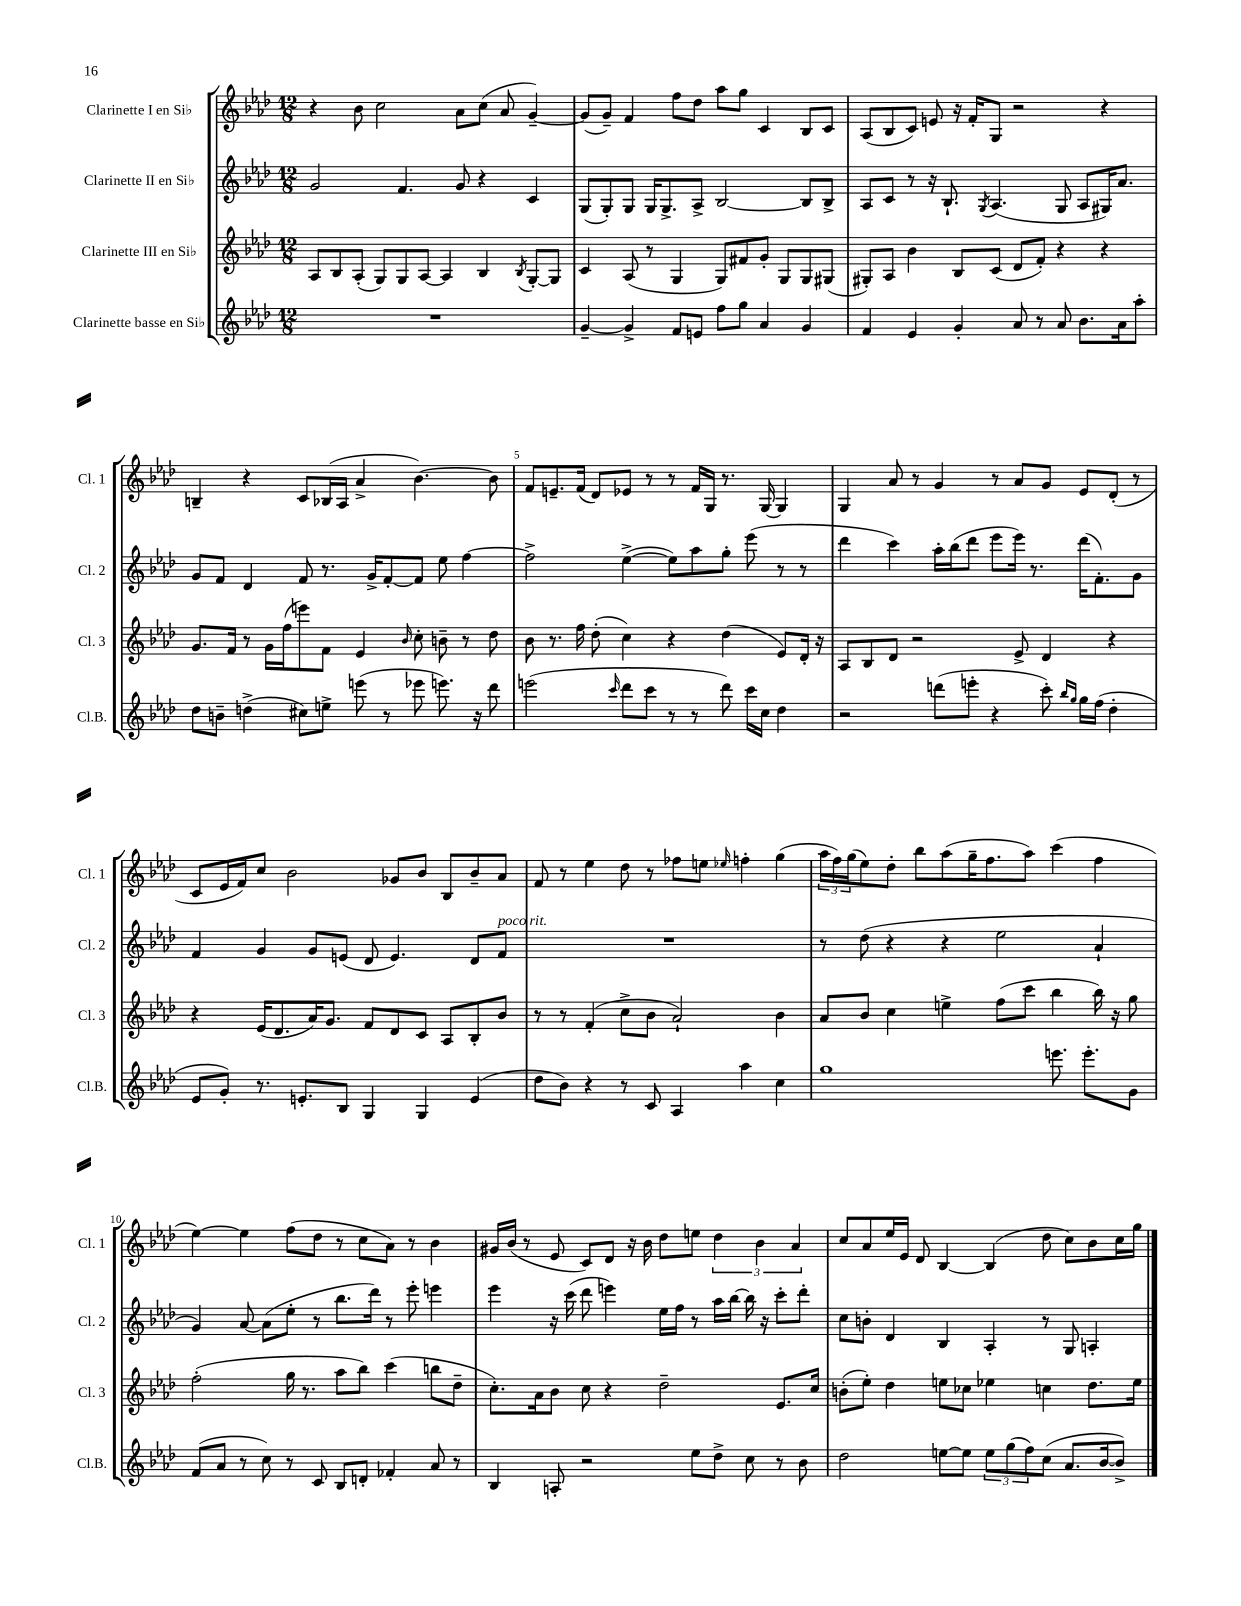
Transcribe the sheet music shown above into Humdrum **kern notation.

**kern	**kern	**kern	**kern
*staff4	*staff3	*staff2	*staff1
*clefG2	*clefG2	*clefG2	*clefG2
*k[b-e-a-d-]	*k[b-e-a-d-]	*k[b-e-a-d-]	*k[b-e-a-d-]
*M12/8	*M12/8	*M12/8	*M12/8
1.r	8A-/L	2g/	4r
.	8B-/	.	.
.	(8A-'/J	.	8b-\
.	8G/L)	.	2cc\
.	8G/	4.f/	.
.	[8A-/J	.	.
.	4A-/]	.	.
.	.	8g/	8a-\L
.	4B-/	4r	(8cc\J
.	.	.	8a-/
.	8qB-/	.	.
.	[8G'/L	4c/	[4g~/)
.	8G/]J	.	.
=	=	=	=
[4g~/	4c/	(8G/L	(8g/]L
.	.	8G'/)	8g~/J)
4g^/]	(8A-/	8G/J	4f/
.	8r	16G/LK	.
.	.	8.G^/	.
8f/L	4G/	.	8ff\L
8e/J	.	8A-^/J	8dd-\J
8ff\L	8G/L)	[2B-/	8aa-\L
8gg\J	8f#/	.	8gg\J
4a-/	8g'/J	.	4c/
.	8G/L	.	.
4g/	8G/	8B-/]L	8B-/L
.	(8G#/J	8B-^/J	8c/J
=	=	=	=
4f/	8G#'/L)	8A-/L	(8A-/L
.	8A-/J	8c/J	8B-/
4e-/	4b-\	8r	8c/J)
.	.	16r	8e/
.	.	8.B-`/	.
4g'/	8B-/L	.	16r
.	.	.	16f'/LK
.	.	8qG/	.
.	(8c/J	(4.A-/	8G/J
8a-/	8d-/L	.	2r
8r	8f'/J)	.	.
8a-/	4r	8G/	.
8.b-\L	.	8A-/L	.
.	4r	16G#/K)	4r
16a-\k	.	8.a-/J	.
8aa-'\J	.	.	.
=	=	=	=
8dd-\L	8.g/L	8g/L	4B~/
8b~\J	.	8f/J	.
.	16f/Jk	.	.
(4dd^\	8r	4d-/	4r
.	16g\LL	.	.
.	(16ff\J	.	.
8cc#\L)	8eee\)	8f/	8c/L
8ee^\J	8f\J	8.r	(16B-/L
.	.	.	16A-/JJ
(8eee\	4e-/	.	4a-^/
.	.	16g^/LK	.
8r	.	[8f'/	.
.	16qqb-/	.	.
8eee-\	8cc'\	8f/]J	[4.b-\)
8.eee\)	8b~\	8ee-\	.
.	8r	[4ff\	.
16r	.	.	.
8ddd-\	8dd-\	.	8b-\]
=	=	=	=
(2eee\	8b-\	2ff^\]	8f/L
.	8.r	.	8.e~/
.	16ff\	.	(16f/Jk
.	(8dd-'\	.	8d-/L)
16qqccc/	.	.	.
8ddd-\L	4cc\)	([4ee-^\	8e-/J
8ccc\J	.	.	8r
8r	4r	8ee-\]L)	8r
8r	.	8aa-\	16f/LL
.	.	.	16G/JJ
8ddd-\)	(4dd-\	8gg'\J	8.r
16ccc\LL	.	(8eee-\	.
16cc\JJ	.	.	[16G/
4dd-\	8e-/L)	8r	4G/]
.	16d-'/Jk	8r	.
.	16r	.	.
=	=	=	=
2r	8A-/L	4ddd-\	4G/
.	8B-/	.	.
.	8d-/J	4ccc\)	8a-/
.	2r	.	8r
(8ddd\L	.	16aa-'\LL	4g/
.	.	(16bb-\J	.
8eee'\J	.	8ddd-\J	.
4r	.	8eee-\L	8r
.	8e-^/	16eee-\Jk)	8a-/L
.	.	8.r	.
8ccc'\)	4d-/	.	8g/J
16qqbb-/LL	.	.	.
16qqgg/JJ	.	.	.
16gg\LL	.	(16ddd-\LK	8e-/L
(16ff\JJ	.	8.f'\)	.
4dd-'\	4r	.	(8d-'/J
.	.	8g\J	8r
=	=	=	=
8e-/L	4r	4f/	8c/L
8g'/J)	.	.	16e-/L
.	.	.	16f/J)
8.r	(16e-/LK	4g/	8cc/J
.	8.d-/	.	.
.	.	.	2b-\
8.e'/L	.	.	.
.	16a-/K)	8g/L	.
.	8.g/J	.	.
8B-/J	.	(8e/J	.
4G/	8f/L	8d-/	.
.	8d-/	4.e/)	8g-/L
4G/	8c/J	.	8b-/J
.	8A-/L	.	8B-/L
(4e/	8B-'/	8d-/L	8b-~/
.	8b-/J	8f/J	8a-/J
=	=	=	=
8dd-\L	8r	1.r	8f/
8b-\J)	8r	.	8r
4r	(4f'/	.	4ee-\
8r	8cc^\L	.	8dd-\
8c/	8b-\J	.	8r
4A-/	2a-`/)	.	8ff-\L
.	.	.	8ee\J
.	.	.	16qqee-/
4aa-\	.	.	4ff'\
4cc\	4b-\	.	(4gg\
=	=	=	=
1gg	8a-/L	8r	24aa-\LL
.	.	.	24ff\)
.	.	.	(24gg\J
.	8b-/J	(8dd-\	8ee-\)
.	4cc\	4r	8dd-'\J
.	.	.	8bb-\L
.	4ee^\	4r	(8aa-\
.	.	.	16gg~\K
.	.	.	8.ff\
.	(8ff\L	2ee-\	.
.	8ccc\J	.	8aa-\J)
8.eee\	4bb-\	.	(4ccc\
8.eee'\L	.	.	.
.	16bb-\)	4a-`/	4ff\
.	16r	.	.
8g\J	8gg\	.	.
=	=	=	=
(8f/L	(2ff'\	4g/)	[4ee-\)
8a-/J	.	.	.
8r	.	[8a-/	4ee-\]
8cc\)	.	(8a-\]L	.
8r	16gg\	8ee-'\J	(8ff\L
.	8.r	.	.
8c/	.	8r	8dd-\J
8B-/L	8aa-\L	8.bb-\L	8r
8d'/J	8bb-\J)	.	8cc\L
.	.	16ddd-\Jk)	.
4f-'/	(4ccc\	8r	8a-\J)
.	.	8eee-'\	8r
8a-/	8bb\L	4eee\	4b-\
8r	8dd-~\J	.	.
=	=	=	=
4B-/	8.cc'\L)	4eee-\	16g#/LL
.	.	.	(16b-/JJ
.	.	.	8r
.	16a-\k	.	.
8A'/	8b-\J	16r	8e-/
.	.	(16ccc\	.
2r	8cc\	8ddd-\	8c/L)
.	4r	4eee\)	8d-/J
.	.	.	16r
.	.	.	16b-\
.	2dd-~\	16ee-\LL	8dd-\L
.	.	16ff\JJ	.
8ee-\L	.	8r	8ee\J
8dd-^\J	.	16aa-\LL	6dd-\
.	.	[16bb-\JJ	.
8cc\	.	16bb-\]	.
.	.	.	6b-\
.	.	16r	.
8r	8.e-/L	8ccc'\L	.
.	.	.	6a-/
8b-\	.	8ddd-'\J	.
.	16cc/Jk	.	.
=	=	=	=
2dd-\	(8b'\L	8cc\L	8cc/L
.	8ee-'\J)	8b'\J	8a-/
.	4dd-\	4d-/	16ee-/L
.	.	.	16e-/JJ
.	.	.	8d-/
[8ee\L	8ee\L	4B-/	[4B-/
8ee\]J	8cc-\J	.	.
12ee\L	4ee-\	4A-'/	(4B-/]
(12gg\	.	.	.
12ff\)	.	.	.
(8cc\J	4cc\	8r	8dd-\
8.a-/L	.	8G/	8cc\L)
.	8.dd-\L	4A'/	8b-\
[16b-/k	.	.	.
8b-^/]J)	.	.	16cc\L
.	16ee-\Jk	.	16gg\JJ
==	==	==	==
*-	*-	*-	*-
